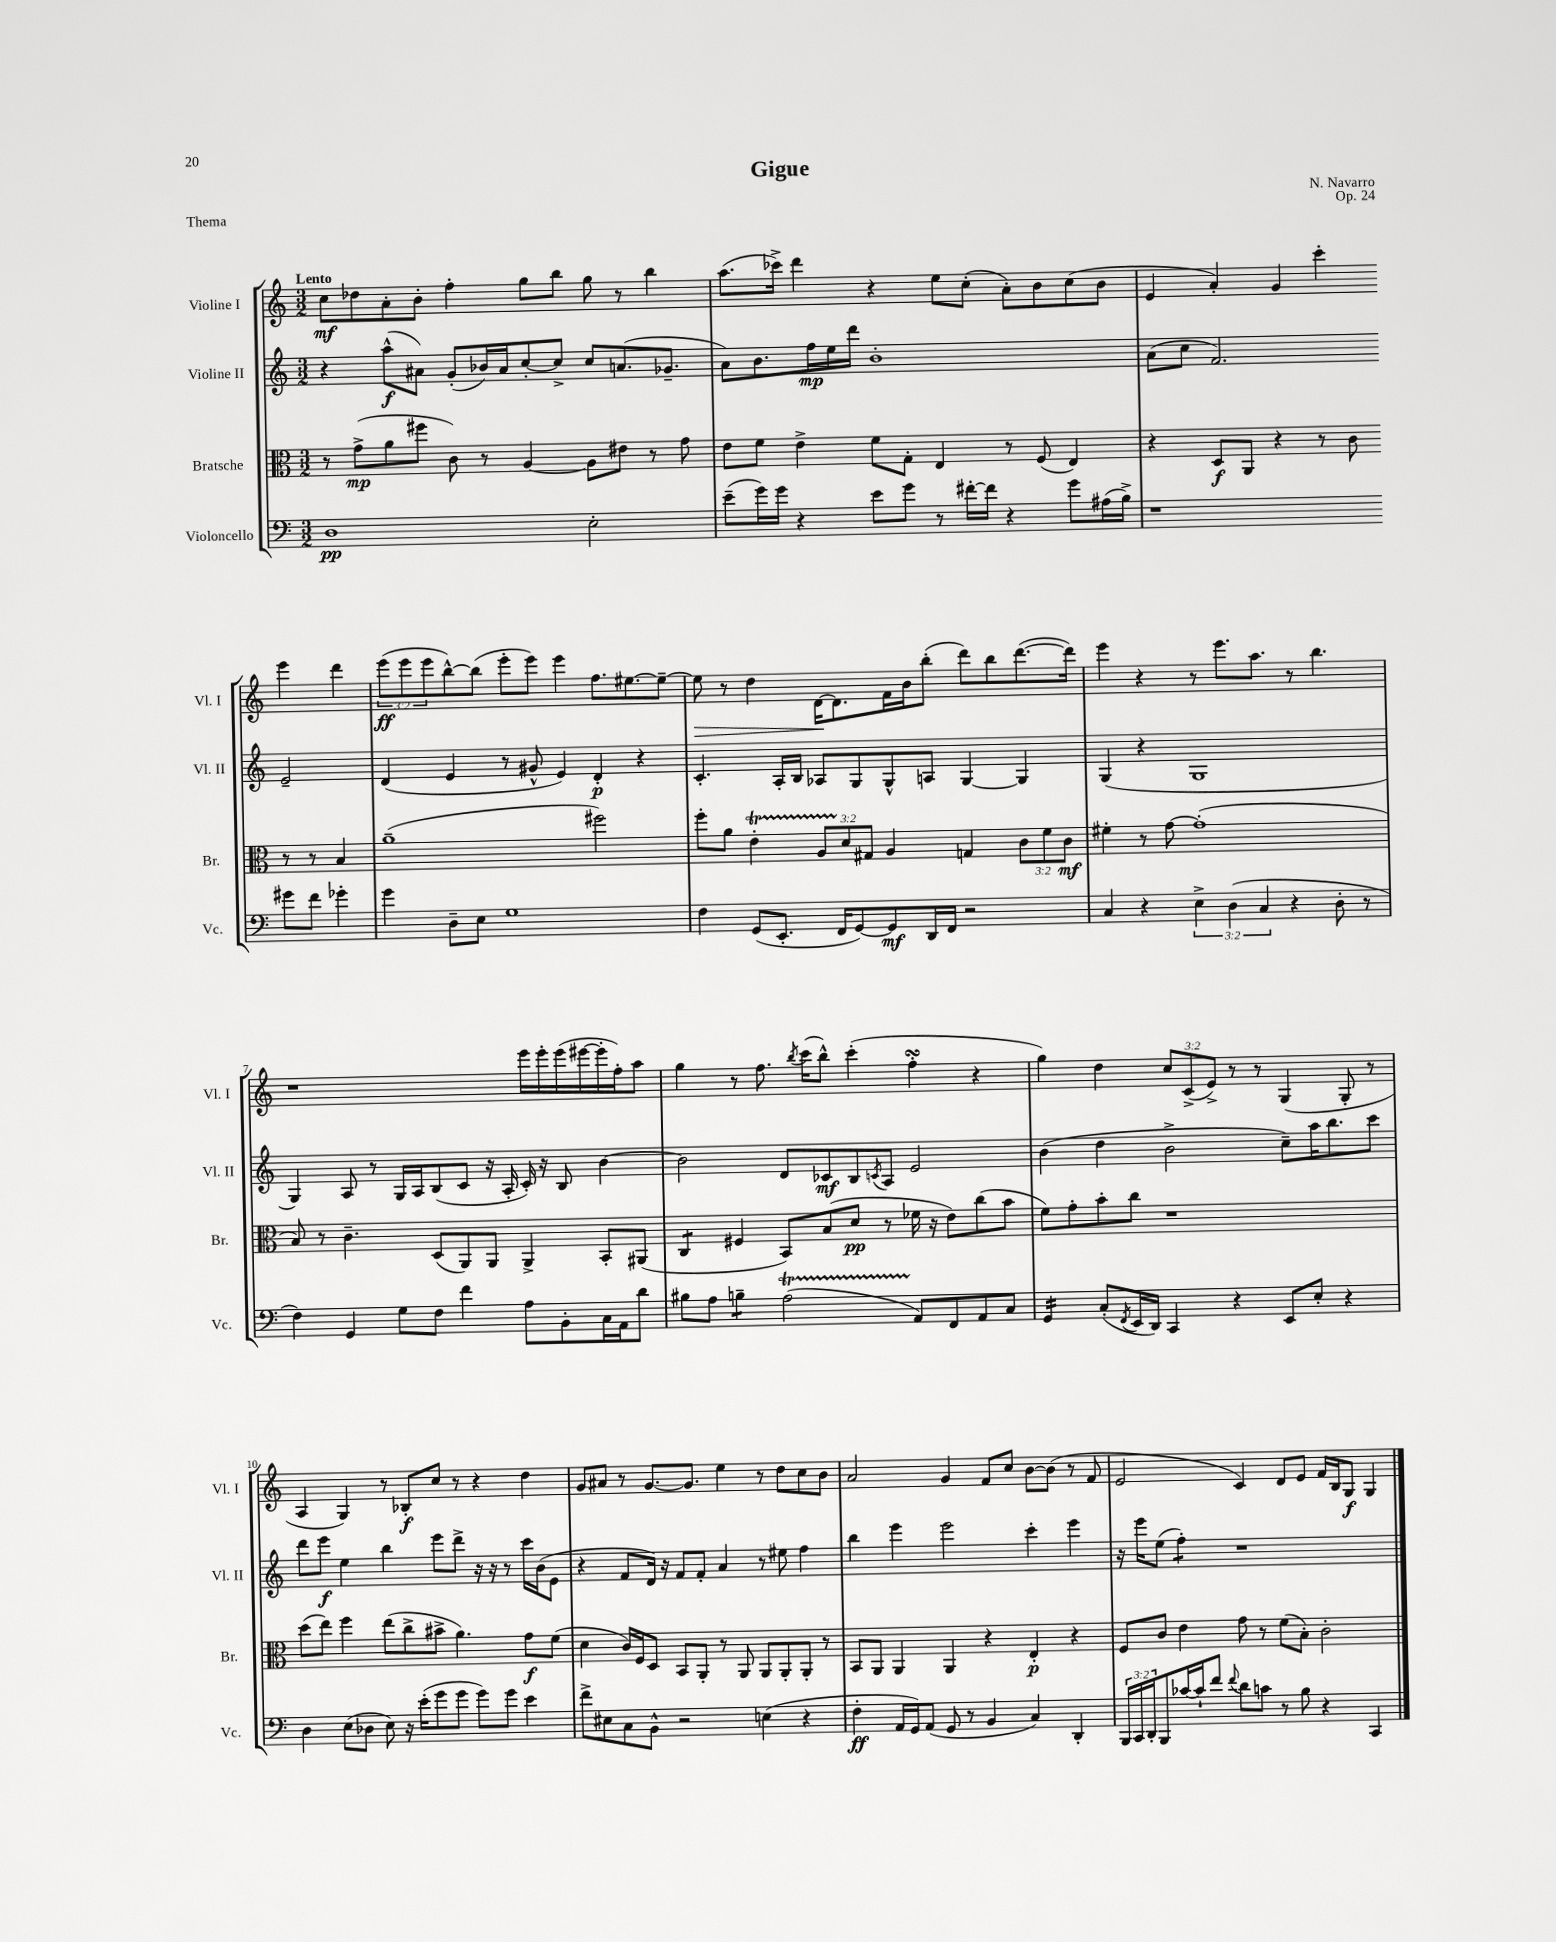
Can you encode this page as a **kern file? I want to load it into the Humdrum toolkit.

**kern	**kern	**kern	**kern
*staff4	*staff3	*staff2	*staff1
*clefF4	*clefC3	*clefG2	*clefG2
*k[]	*k[]	*k[]	*k[]
*M3/2	*M3/2	*M3/2	*M3/2
1D	8r	4r	8cc\L
.	(8g^\L	.	8dd-\
.	8a\	(8aa^^\L	8a'\
.	8ff#\J	8a#\J)	8b'\J
.	8c\)	(8g'/L	4ff'\
.	8r	16b-/L)	.
.	.	16a#/J	.
.	[4A/	[8cc'/	8gg\L
.	.	8cc^/]J	8bb\J
2E'\	8A\]L	8cc/L	8gg\
.	8e#\J	(8.a/	8r
.	8r	.	4bb\
.	.	8.g-~/J	.
.	8g\	.	.
=	=	=	=
(8e~\L	8e\L	8a\L)	(8.aa\L
16g\L)	8f\J	8.b\	.
16g\JJ	.	.	16ccc-^\Jk)
4r	4e^\	.	4ddd\
.	.	16ff\L	.
.	.	16ee\	.
.	.	16ddd\JJ	.
8e\L	8f\L	1b'	4r
8g\J	8G'\J	.	.
8r	4E/	.	8ee\L
[16f#'\LL	.	.	(8cc'\J
16f#\]JJ	.	.	.
4r	8r	.	8a'\L)
.	(8F/	.	8b\
8g\L	4E/)	.	(8cc\
(16A#\L	.	.	8b\J
16B^\JJ)	.	.	.
=	=	=	=
1r	4r	(8a\L	4e/
.	.	8cc\J	.
.	8D/L	2.f/)	4a'/)
.	8AA/J	.	.
.	4r	.	4g/
.	8r	.	4ccc'\
.	8c\	.	.
8g#\L	8r	2e~/	4eee\
8f\J	8r	.	.
4g-'\	4B/	.	4ddd\
=	=	=	=
4g\	(1a~	(4d/	(12eee\L
.	.	.	12eee\
.	.	.	12eee\
8D~\L	.	4e/	[8bb^^\)
8E\J	.	.	(8bb\]J
1G	.	8r	8eee'\L
.	.	8g#^^/	8eee\J)
.	.	4e/)	4eee\
.	2ff#\)	4d'/	8.ff\L
.	.	.	[8.ee#\
.	.	4r	.
.	.	.	8ee#~\_J
=	=	=	=
4F\	8ff'\L	4.c'/	8ee#\]
.	8a\J	.	8r
(8GG/L	4e'\	.	4dd\
8.EE'/J	.	16A'/LL	.
.	.	16B/JJ	.
.	12A/L	8A-/L	[16d\LK
16FF/LK	.	.	8.d\]
.	12d/	.	.
[8GG/)	.	8G/	.
.	12G#/J	.	.
8GG/]	4A/	8G^^/	16f\L
.	.	.	16b\J
16DD/L	.	8A/J	(8bb'\J
16FF/JJ	.	.	.
2r	4G/	[4G/	8ddd\L)
.	.	.	8bb\
.	12c\L	4G/]	([8.ddd\
.	12f\	.	.
.	12c\J	.	.
.	.	.	16ddd\]Jk)
=	=	=	=
4C/	4f#'\	(4G/	4eee\
4r	8r	4r	4r
.	[8g\	.	.
6E^\	(1g']	1G	8r
.	.	.	8.eee\L
(6D\	.	.	.
.	.	.	8.aa\J
6C/	.	.	.
4r	.	.	8r
.	.	.	4.bb\
8D'\	.	.	.
8r	.	.	.
=	=	=	=
4F\)	8B/)	4G/)	1r
.	8r	.	.
4GG/	4.c~\	8A/	.
.	.	8r	.
8G\L	.	16G/LL	.
.	.	16A/J	.
8F\J	(8D/L	(8B/	.
4f\	8AA/)	8c/J	.
.	8AA/J	16r	.
.	.	16A'/	.
8A\L	4AA^/	16c'/)	16eee\LL
.	.	16r	16eee'\
8BB'\	.	8B/	(16eee\
.	.	.	[16eee#\
16C\L	8BB'/L	[4b\	16eee#'\]
16AA\J	.	.	16ff'\J)
8d\J	(8AA#/J	.	8aa\J
=	=	=	=
8B#\L	4C/	2b\]	4gg\
8A\J	.	.	.
4B~\	4F#/	.	8r
.	.	.	8.ff\
(2A\	8BB/L)	8d/L	.
.	.	.	8qbb/
.	.	.	(16ccc\LK
.	(8B/	8c-/	8bb^^\J)
.	8d/J	8B/	(4ccc'\
.	.	8qc/	.
.	8r	8A/J	.
8AA/L)	16f-\	2e/	4ff'\
.	16r	.	.
8FF/	8e\L)	.	.
8AA/	(8cc\	.	4r
8C/J	8b\J	.	.
=	=	=	=
4GG/	8f\L)	(4b\	4gg\)
.	8g'\	.	.
(8C'/L	8b'\	4dd\	4dd\
8qFF/	.	.	.
16EE/L	8cc\J	.	.
16DD/JJ)	.	.	.
4CC/	1r	2b^\	12cc/L
.	.	.	(12c^/
.	.	.	12e^/J)
4r	.	.	8r
.	.	.	8r
8EE/L	.	8cc~\L)	(4G/
8E'/J	.	16aa\K	.
.	.	8.bb\	.
4r	.	.	8G'/
.	.	8ccc\J	8r
=	=	=	=
4D\	(8dd\L	8ddd\L	4A/
.	8ee\J)	8eee\J	.
(8E\L	4ff\	4ee\	4G/)
8D-\J	.	.	.
8E\)	(8ee\L	4bb\	8r
16r	8cc^\	.	8B-'/L
(16e'\LK	.	.	.
8g\	8b#^\J	8eee\L	8cc/J
8g\J	4.a\)	8ddd^\J	8r
8g\L)	.	16r	4r
.	.	16r	.
8g\J	.	8r	.
4e\	8g\L	16ccc\LL	4dd\
.	.	(16b\J	.
.	(8f\J	8e\J	.
=	=	=	=
8f^\L	4d\	4r	8g/L
8E#\	.	.	8a#/J
8C\	16c/LL)	8f/L	8r
.	16F/J	.	.
8BB^^\J	8D/J	16d/Jk)	[8.g/L
.	.	16r	.
2r	8BB/L	8f/L	.
.	.	.	8.g/]J
.	8AA'/J	8f'/J	.
.	8r	4a/	4ee\
.	8AA/	.	.
(4E\	8AA/L	8r	8r
.	8AA'/	8ee#\	8dd\L
4r	8AA'/J	4ff\	8cc\
.	8r	.	8b\J
=	=	=	=
4F'\	8BB/L	4bb\	2a/
.	8AA/J	.	.
16AA/LL	4AA/	4eee\	.
16GG/J)	.	.	.
(8AA/J	.	.	.
8GG/	4AA/	2eee\	4g/
8r	.	.	.
4BB/	4r	.	8f/L
.	.	.	8cc/J
4C/)	4E'/	4ccc'\	[8b\L
.	.	.	(8b\]J
4DD'/	4r	4eee\	8r
.	.	.	8f/
=	=	=	=
24BBB/LL	8F/L	16r	2e/
24CC/	.	.	.
.	.	16eee\LK	.
24DD'/J	.	.	.
8BBB/	8c/J	(8ee\J	.
[16c-/L	4e\	4ff'\)	.
16c-`/]J	.	.	.
8f/J	.	.	.
8qqf/	.	.	.
8d\L	8g\	1r	4c/)
8c\J	8r	.	.
8r	(8f\L	.	8d/L
8B\	8B'\J)	.	8e/J
4r	2c'\	.	16f/LL
.	.	.	16B/J
.	.	.	8G/J
4CC/	.	.	4G/
==	==	==	==
*-	*-	*-	*-
